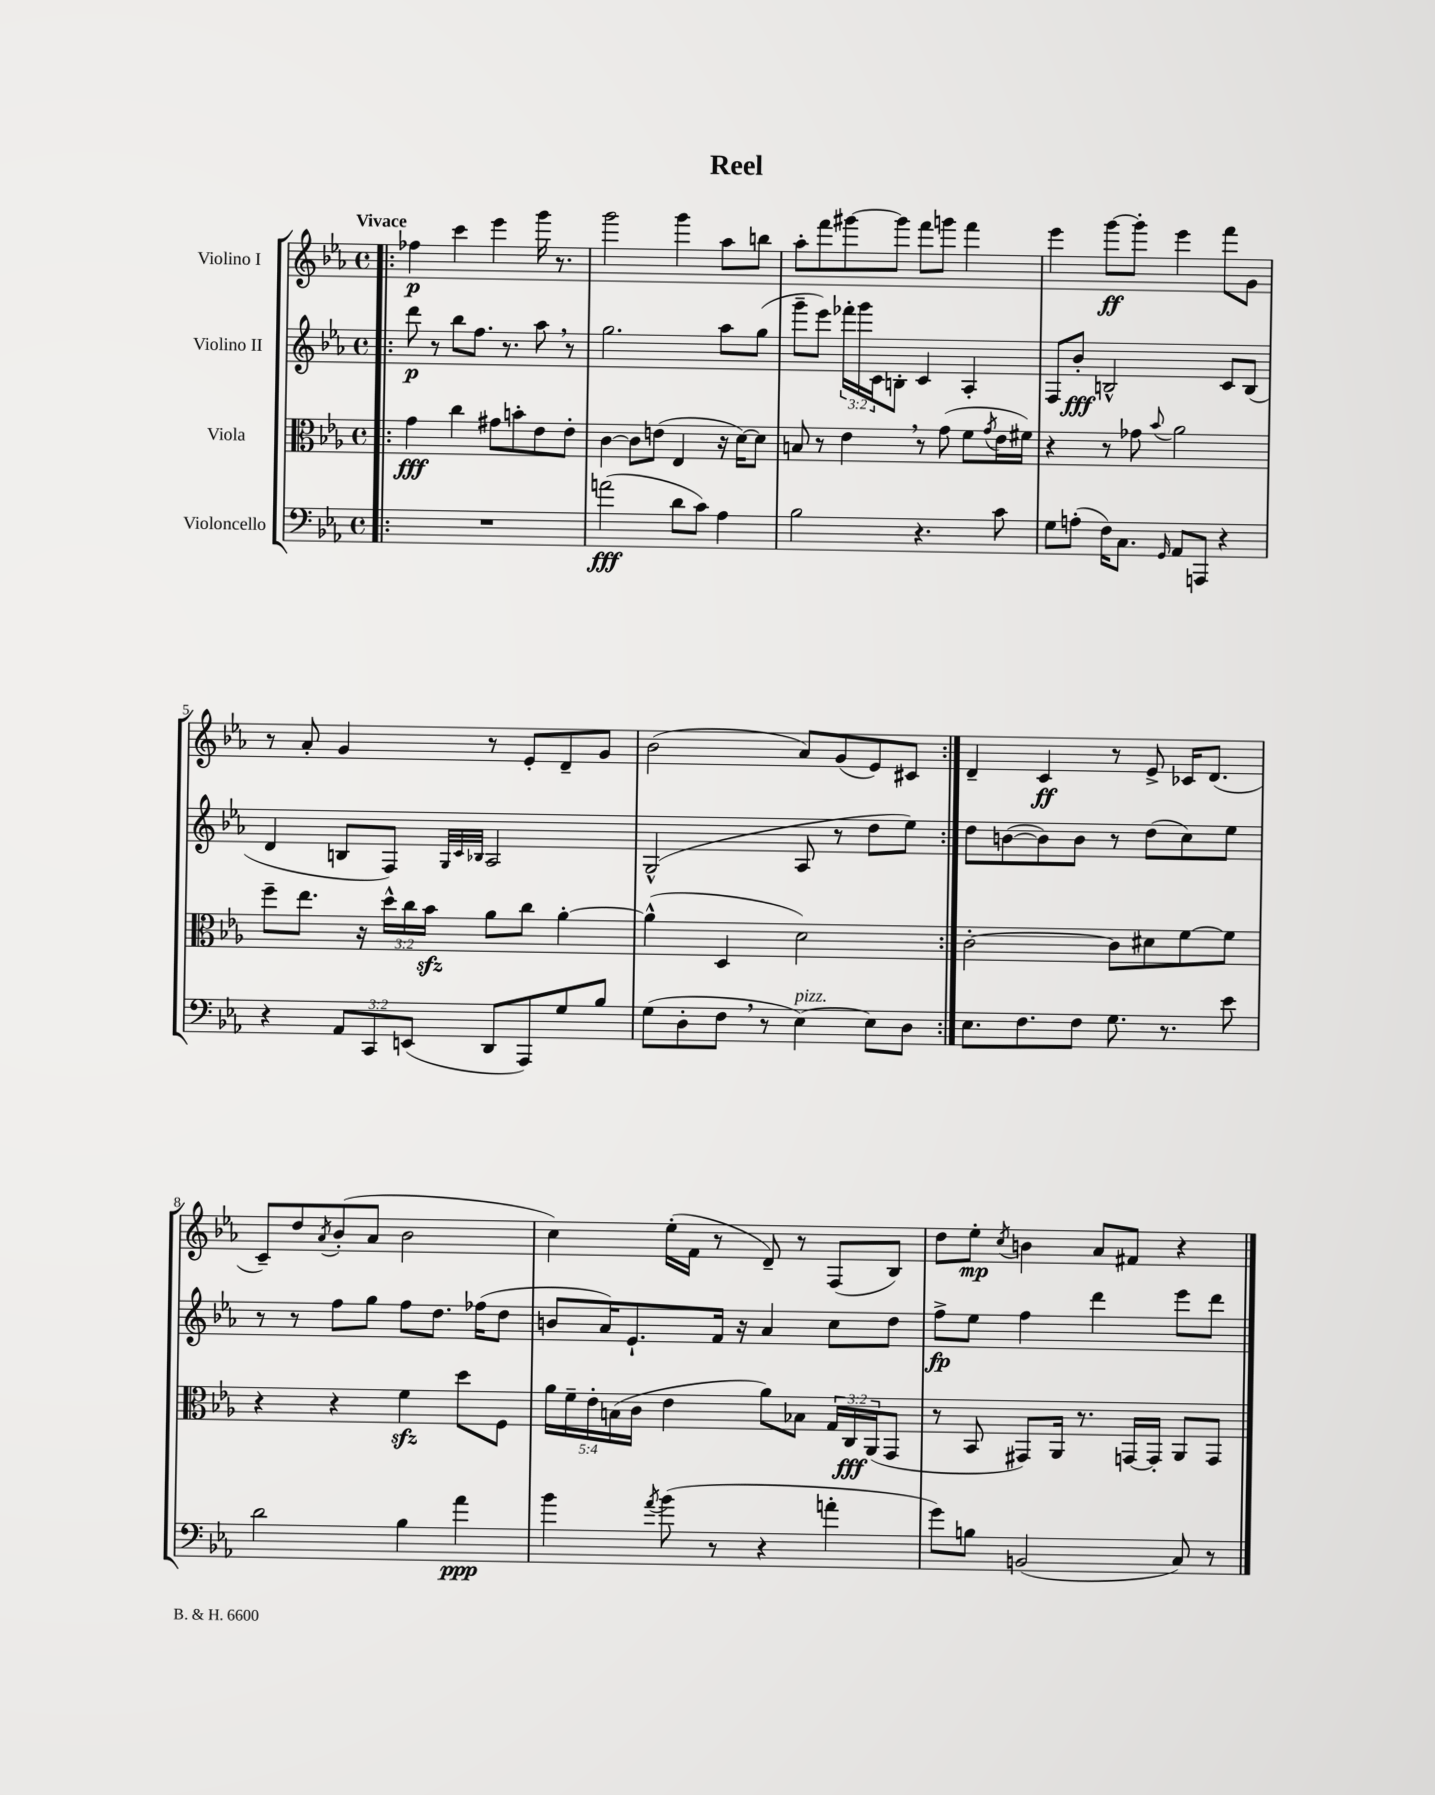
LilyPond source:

\header { title = "Reel" }
<<
\new StaffGroup <<
\new Staff = "s0" \with { instrumentName = "Violino I" } {
    \clef treble \key ees \major \defaultTimeSignature \time 4/4 \tempo "Vivace"
    \repeat volta 2 { \bar ".|:" fes''4\p c'''4 ees'''4 g'''16 r8. |
    g'''2 g'''4 aes''8 b''8 |
    aes''8-. f'''8 gis'''8~ gis'''8 f'''8 g'''8 f'''4 |
    ees'''4 g'''8~\ff g'''8-. ees'''4 f'''8 g'8 |
    r8 aes'8-. g'4 r8 ees'8-. d'8-- g'8 |
    bes'2( aes'8) g'8( ees'8) cis'8 | }
    d'4-- c'4\ff r8 ees'8-> ces'16 d'8.( |
    c'8--) d''8 \acciaccatura { aes'8 } bes'8-.( aes'8 bes'2 |
    c''4) ees''16-.( f'16 r8 d'8--) r8 f8( bes8) |
    d''8 ees''8-.\mp \acciaccatura { c''8 } b'4 aes'8 fis'8 r4 \bar "|." |
}
\new Staff = "s1" \with { instrumentName = "Violino II" } {
    \clef treble \key ees \major \defaultTimeSignature \time 4/4 \override Staff.TupletNumber.text = #tuplet-number::calc-fraction-text
    \repeat volta 2 { \bar ".|:" d'''8\p r8 bes''8 f''8. r8. aes''8 \breathe r8 |
    g''2. aes''8 g''8( |
    g'''8-- ees'''8) \tuplet 3/2 { fes'''16-. g'''16 c'16 } b8-. c'4 aes4-. |
    f8 bes'8-.\fff b2-^ c'8 b8( |
    d'4 b8 f8) \grace { g32 c'32 bes32 } aes2 |
    g2-^( aes8 r8 d''8 ees''8) | }
    d''8 b'8~( b'8) b'8 r8 d''8( c''8) ees''8 |
    r8 r8 f''8 g''8 f''8 d''8. fes''16( d''8 |
    b'8 aes'16) ees'8.-! f'16 r16 aes'4 c''8 d''8 |
    f''8->\fp ees''8 f''4 d'''4 ees'''8 d'''8 \bar "|." |
}
\new Staff = "s2" \with { instrumentName = "Viola" } {
    \clef alto \key ees \major \defaultTimeSignature \time 4/4 \override Staff.TupletNumber.text = #tuplet-number::calc-fraction-text
    \repeat volta 2 { \bar ".|:" g'4\fff c''4 gis'8 b'8-. ees'8 ees'8-. |
    c'4~ c'8 e'8( ees4 r16 d'16~) d'8 |
    b8 r8 ees'4 \breathe r8 g'8( f'8 \acciaccatura { g'8 } ees'16 fis'16) |
    r4 r8 ges'8 \appoggiatura { bes'8 } aes'2 |
    f''8-- ees''8. r16 \tuplet 3/2 { d''16-^ c''16 bes'16\sfz } aes'8 c''8 aes'4~-. |
    aes'4-^( d4 d'2) | }
    c'2~-. c'8 dis'8 f'8~ f'8 |
    r4 r4 f'4\sfz d''8 f8 |
    \tuplet 5/4 { aes'16 f'16-- ees'16-. b16( c'16 } ees'4 aes'8) bes8 \tuplet 3/2 { g16 c16\fff aes,16( } g,8 |
    r8 bes,8 gis,8) aes,16 r8. g,16~ g,16-. aes,8 g,8 \bar "|." |
}
\new Staff = "s3" \with { instrumentName = "Violoncello" } {
    \clef bass \key ees \major \defaultTimeSignature \time 4/4 \override Staff.TupletNumber.text = #tuplet-number::calc-fraction-text
    \repeat volta 2 { \bar ".|:" R1 |
    a'2\fff( d'8 c'8) aes4 |
    bes2 r4. c'8 |
    g8 a8-.( f16) c8. \grace { g,16 } aes,8 a,,8 r4 |
    r4 \tuplet 3/2 { aes,8 c,8 e,8( } d,8 aes,,8) g8 bes8 |
    g8( d8-. f8 \breathe r8 ees4~^\markup { \italic "pizz." }) ees8 d8 | }
    ees8. f8. f8 g8. r8. ees'8 |
    d'2 bes4 aes'4\ppp |
    bes'4 \acciaccatura { aes'8 } bes'8( r8 r4 a'4-. |
    g'8) b8 b,2( c8) r8 \bar "|." |
}
>>
>>
